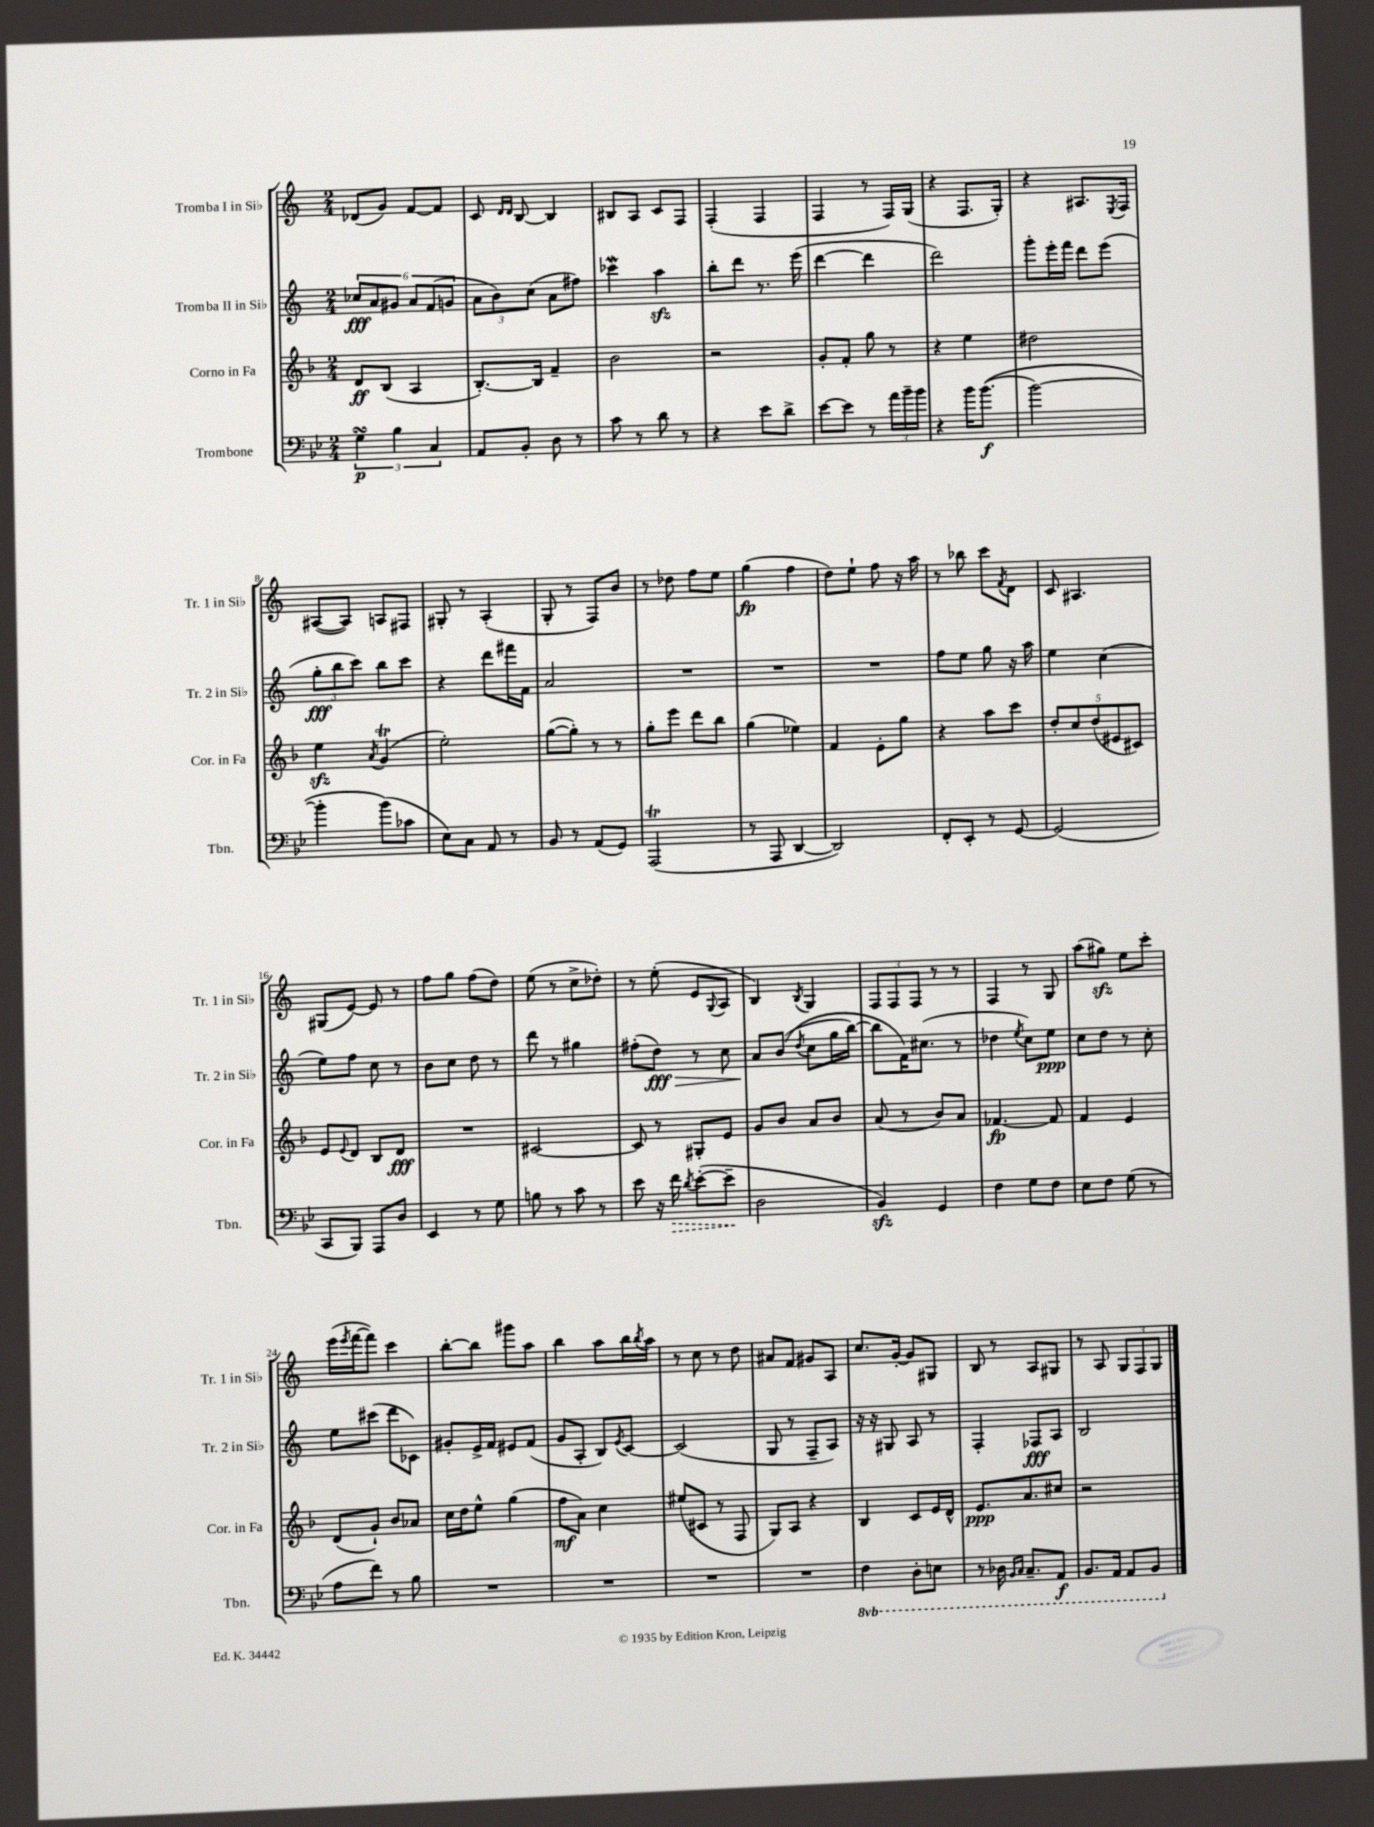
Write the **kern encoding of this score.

**kern	**kern	**kern	**kern
*staff4	*staff3	*staff2	*staff1
*clefF4	*clefG2	*clefG2	*clefG2
*k[b-e-]	*k[b-]	*k[]	*k[]
*M2/4	*M2/4	*M2/4	*M2/4
6G\	8d/L	12cc-/L	(8d-/L
.	.	12a/	.
.	(8B-/J	.	8g/J)
6B-\	.	12g#/J	.
.	4A/	12a/L	[8f/L
6C/	.	(12f/	.
.	.	.	8f/]J
.	.	12g/J	.
=	=	=	=
8AA/L	[8.B-'/L)	12a\L	8c/
.	.	12b\)	.
.	.	.	16qqd/LL
.	.	.	16qqd/JJ
8BB-'/J	.	.	[8B/
.	.	(12cc\J	.
.	16B-/]Jk	.	.
8D\	4f~/	8a\L	4B/]
8r	.	8ff#\J)	.
=	=	=	=
8c\	2b-\	4ccc-\	8B#/L
8r	.	.	8A/J
8d\	.	4aa\	8c/L
8r	.	.	8F/J
=	=	=	=
4r	2r	8bb'\L	(4F'/
.	.	8ddd\J	.
8e-\L	.	8.r	4F/
8d^\J	.	.	.
.	.	(16eee\	.
=	=	=	=
[8e-\L	8g'/L	[4ddd\	4F/
8e-\]J	8f'/J	.	.
8r	8gg\	4ddd\]	8r
24a\LL	8r	.	16F/LL)
24b-~\	.	.	.
.	.	.	(16G/JJ
24b-\JJ	.	.	.
=	=	=	=
4r	4r	2ddd\)	4r
16b-\LK	4ee\	.	8.F/L
&((8.b-\J	.	.	.
.	.	.	16G'/Jk)
=	=	=	=
[2b-\)	2dd#\	8ggg'\L	4r
.	.	16eee'\L	.
.	.	16fff\JJ	.
.	.	8ddd\L	8.A#/L
.	.	(8eee\J	.
.	.	.	8qE/
.	.	.	16F/Jk
=	=	=	=
4b-'\]	4ee\	12gg'\L	([8A#/L
.	.	12bb\	.
.	.	.	8A#/]J)
.	.	12ccc\J)	.
.	8qa/	.	.
(8b-\L&)	(4g/	8bb\L	8A/L
8c-\J	.	8ccc\J	8F#/J
=	=	=	=
8E-\L)	2ee'\)	4r	8G#'/
8C\J	.	.	8r
8AA/	.	8ddd\L	(4A'/
8r	.	16fff#\L	.
.	.	16f\JJ	.
=	=	=	=
8BB-/	([8gg\L	2a/	8G'/
8r	8gg'\]J)	.	8r
(8AA/L	8r	.	8F/L)
8GG/J)	8r	.	8b/J
=	=	=	=
(2AAA/	8gg'\L	2r	8r
.	8eee\J	.	8dd-\
.	8ddd\L	.	8ff\L
.	8bb-\J	.	8ee\J
=	=	=	=
8r	(4gg\	2r	(4gg\
8AAA/	.	.	.
[4DD/	4ee-\)	.	4ff\
=	=	=	=
2DD/])	4f/	2r	8dd\L)
.	.	.	8ee`\J
.	8e'\L	.	8ff\
.	8gg\J	.	16r
.	.	.	16aa\
=	=	=	=
8FF'/L	4r	8ff\L	8r
8EE-'/J	.	8ee\J	8bb-\
8r	8aa\L	8gg\	8ccc\L
.	.	.	8qf/
[8GG/	8ccc\J	16r	8d\J
.	.	16aa\	.
=	=	=	=
(2GG/]	10dd'/L	4ee\	8c/
.	10cc/	.	.
.	.	.	4.A#/
.	(10dd/	.	.
.	.	(4cc\	.
.	10e#/	.	.
.	10c#/J)	.	.
=	=	=	=
8CC/L	8e/L	8ee\L)	(8G#/L
.	8qqe/	.	.
8BBB-/J)	8d/J	8ff\J	[8e/J)
8AAA/L	8B-/L	8cc\	8e/]
8D/J	8d/J	8r	8r
=	=	=	=
4EE-/	2r	8b\L	8ff\L
.	.	8cc\J	8gg\J
8r	.	8dd\	(8ff\L
8G\	.	8r	8dd\J)
=	=	=	=
8B\	[2c#/	8ddd\	(8ee\
8r	.	8r	8r
8c\	.	4gg#\	8cc^\L
8r	.	.	8dd-'\J)
=	=	=	=
8e-\	8c#/]	(8ff#'\L	8r
16r	8r	8dd\J)	(8ee'\
16f\	.	.	.
8qd/	.	.	.
([8e-'\L	8G#'/L	8r	8e/L
.	.	.	8qqG/
8e-~\]J	8e/J	8cc\	8A/J
=	=	=	=
2D\	8g/L	8a/L	4B/)
.	8b-/J	&((8b/J	.
.	.	8qdd/	8qB/
.	8a/L	8cc\L	4G/
.	8b-/J	16gg\L	.
.	.	[16bb\JJ)	.
=	=	=	=
4BB-/)	(8a/	8bb\]L	12F/L
.	.	.	12F/
.	8r	16f\K&)	.
.	.	.	12F/J
.	.	(8.cc#\J	.
4GG/	8b-/L)	.	8r
.	8a/J	8r	8r
=	=	=	=
4F\	[4.f-/	4dd-\	4F/
.	.	8qee/	.
8G\L	.	8cc\L)	8r
8F\J	8f-/]	8ee\J	8G/
=	=	=	=
8E-\L	4f/	8cc\L	(8aa\L
8F\J	.	8dd\J	8gg#\J)
(8G\	4e/	8r	8ee\L
8r	.	8cc'\	8ccc'\J
=	=	=	=
8A\L	(8d/L	8ee\L	(16eee\LL
.	.	.	8qeee/
.	.	.	[16fff\J
8f\J)	8g`/J)	(8ccc#\J	8fff\]J)
8r	8b-/L	8ddd\L	4ccc\
8B-\	8a-/J	8c-\J)	.
=	=	=	=
2r	16cc\LL	8g#'/L	[8bb'\L
.	16dd\J	.	.
.	8ee^^\J	16e^/L	8bb\]J
.	.	16f/JJ	.
.	(4gg\	8e#/L	8ggg#\L
.	.	(8f/J	8aa\J
=	=	=	=
2r	8ff\L	8g/L	4bb\
.	8a\J)	8A'/J	.
.	4cc\	8B/L)	8aa\L
.	.	8qe/	.
.	.	[8c/J	16bb\L
.	.	.	8qbb/
.	.	.	16aa\JJ
=	=	=	=
2r	(8ee#/L	(2c/]	8r
.	8c#/J	.	8cc\
.	8r	.	8r
.	8F/	.	8dd\
=	=	=	=
2r	8G/L)	8G/	8a#/L
.	8A/J	8r	8f/J
.	4r	8F~/L	8g#/L
.	.	8A/J)	8A/J
=	=	=	=
4FF\	4B-/	16r	8.cc/L
.	.	16r	.
.	.	8G#/	.
.	.	.	[16g'/Jk
8DD'\L	8c/L	8A/	8g/]L
8EE\J	16e/L	8r	8G#/J
.	16d^^/JJ	.	.
=	=	=	=
8r	8.e/L	4F'/	8B/
16DD-\	.	.	8r
16qqBBB-/LL	.	.	.
16qqCC/JJ	.	.	.
8.CC~/L	8.a/	.	.
.	.	8F-/L	8A/L
8AAA/J	8cc#/J	8A/J	8G#/J
=	=	=	=
8.BBB-/L	2r	2B/	8r
.	.	.	8A/
16AAA/Jk	.	.	.
8AAA/L	.	.	12G/L
.	.	.	12F/
8BBB-/J	.	.	.
.	.	.	12G/J
==	==	==	==
*-	*-	*-	*-
